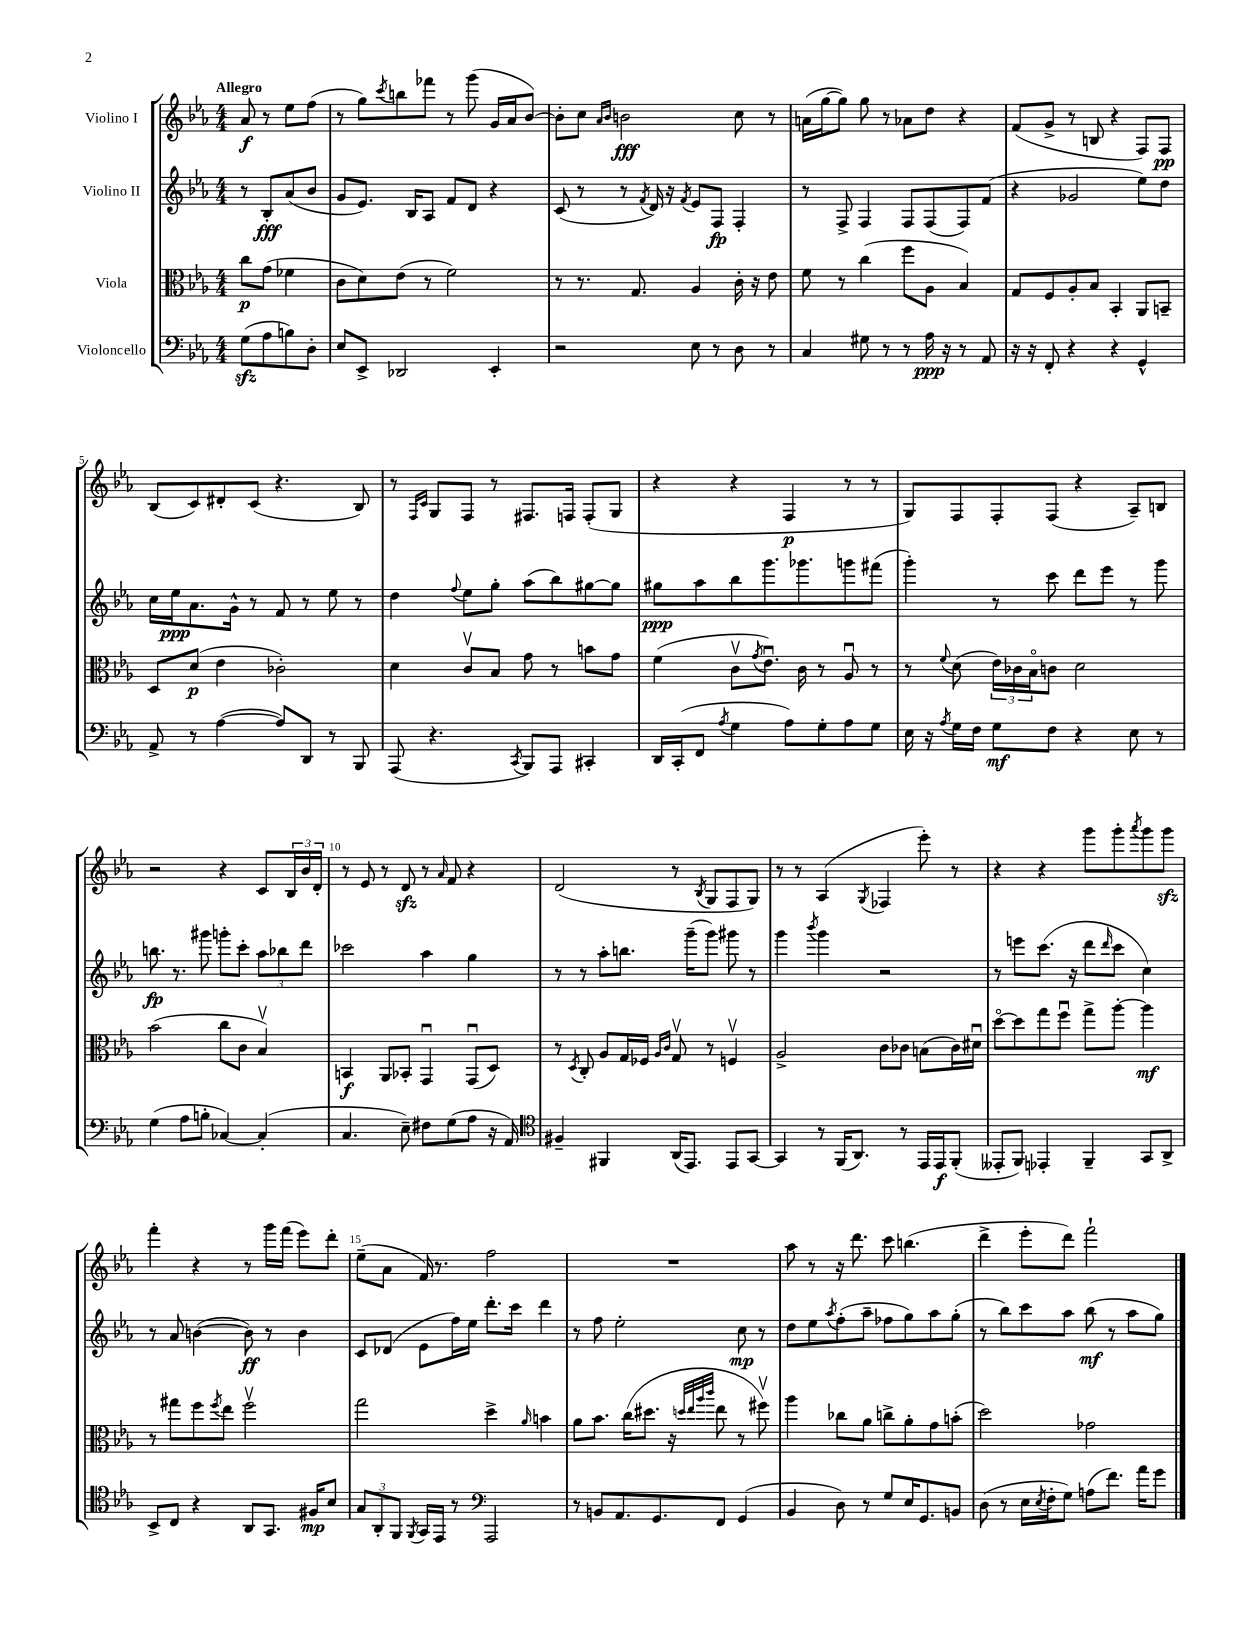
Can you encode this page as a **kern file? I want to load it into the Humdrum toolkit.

**kern	**dynam	**kern	**dynam	**kern	**dynam	**kern	**dynam
*part4	*part4	*part3	*part3	*part2	*part2	*part1	*part1
*staff4	*staff4	*staff3	*staff3	*staff2	*staff2	*staff1	*staff1
*I"Violoncello	*	*I"Viola	*	*I"Violino II	*	*I"Violino I	*
*clefF4	*	*clefC3	*	*clefG2	*	*clefG2	*
*k[b-e-a-]	*	*k[b-e-a-]	*	*k[b-e-a-]	*	*k[b-e-a-]	*
*M4/4	*	*M4/4	*	*M4/4	*	*M4/4	*
=	=	=	=	=	=	=	=
!	!	!	!	!	!	!LO:TX:a:B:t=Allegro	!
(8Gzz\L	.	8cc\L	p	8r	.	8a-/	f
8A-\	.	(8g\J	.	8B-'/L	fff	8r	.
8Bn\)	.	4f-X\	.	(8a-/	.	8ee-\L	.
8D'\J	.	.	.	8b-/J	.	(8ff\J	.
=1	=1	=1	=1	=1	=1	=1	=1
8E-/L	.	8c\L	.	8g/L	.	8r	.
8EE-^/J	.	8d\)	.	8.e-/J)	.	8gg\L)	.
.	.	.	.	.	.	8qccc/	.
2DD-X/	.	(8e-\J	.	.	.	8bbn\	.
.	.	.	.	16B-/KL	.	.	.
.	.	8r	.	8A-/J	.	8fff-X\J	.
.	.	2f\)	.	8f/L	.	8r	.
.	.	.	.	8d/J	.	(8ggg\	.
4EE-'/	.	.	.	4r	.	16g/LL	.
.	.	.	.	.	.	16a-/J	.
.	.	.	.	.	.	[8b-/J)	.
=2	=2	=2	=2	=2	=2	=2	=2
2r	.	8r	.	(8c/	.	8b-'\L]	.
.	.	8.r	.	8r	.	8cc\J	.
.	.	.	.	.	.	16qqa-/LL	.
.	.	.	.	.	.	16qqb-/JJ	.
.	.	.	.	8r	.	2bn\	fff
.	.	8.G/	.	.	.	.	.
.	.	.	.	8qf/	.	.	.
.	.	.	.	16d/)	.	.	.
.	.	.	.	16r	.	.	.
.	.	.	.	8qf/	.	.	.
8E-\	.	4A-/	.	8e-/L	.	.	.
8r	.	.	.	8F/J	fp	.	.
8D\	.	16c'\	.	4F'/	.	8cc\	.
.	.	16r	.	.	.	.	.
8r	.	8e-\	.	.	.	8r	.
=3	=3	=3	=3	=3	=3	=3	=3
4C/	.	8f\	.	8r	.	(16an\LL	.
.	.	.	.	.	.	[16gg\J	.
.	.	8r	.	8F^/	.	8gg\J])	.
8G#X\	.	(4cc\	.	4F/	.	8gg\	.
8r	.	.	.	.	.	8r	.
8r	.	8ff\L	.	8F/L	.	8a-X\L	.
16A-\	ppp	8A-\J	.	(8F/	.	8dd\J	.
16r	.	.	.	.	.	.	.
8r	.	4B-/)	.	8F/)	.	4r	.
8AA-/	.	.	.	(8f/J	.	.	.
=4	=4	=4	=4	=4	=4	=4	=4
16r	.	8G/L	.	4r	.	(8f/L	.
16r	.	.	.	.	.	.	.
8FF'/	.	8F/	.	.	.	8g^/J	.
4r	.	8A-'/	.	2g-X/	.	8r	.
.	.	8B-/J	.	.	.	8Bn/	.
4r	.	4BB-'/	.	.	.	4r	.
4GG^^/	.	8AA-/L	.	8ee-\L)	.	8F/L)	.
.	.	8BBn~/J	.	8dd\J	.	8F/J	pp
!!LO:LB:g=z
=5	=5	=5	=5	=5	=5	=5	=5
8AA-^/	.	8D/L	.	16cc\LL	.	(8B-/L	.
.	.	.	.	16ee-\J	ppp	.	.
8r	.	(8d/J	p	8.a-\	.	8c/)	.
([4A-\	.	4e-\	.	.	.	8d#X'/	.
.	.	.	.	16g^^\Jk	.	.	.
.	.	.	.	8r	.	(8c/J	.
8A-/L])	.	2c-X'\)	.	8f/	.	4.r	.
8DD/J	.	.	.	8r	.	.	.
8r	.	.	.	8ee-\	.	.	.
8BBB-/	.	.	.	8r	.	8B-/)	.
=6	=6	=6	=6	=6	=6	=6	=6
(8AAA-/	.	4d\	.	4dd\	.	8r	.
.	.	.	.	.	.	16qqF/LL	.
.	.	.	.	.	.	16qqc/JJ	.
4.r	.	.	.	.	.	8G/L	.
.	.	.	.	8qqff/	.	.	.
.	.	8cv/L	.	8ee-\L	.	8F/J	.
.	.	8B-/J	.	8gg'\J	.	8r	.
8qCC/	.	.	.	.	.	.	.
8BBB-/L)	.	8g\	.	(8aa-\L	.	8.F#X/L	.
8AAA-/J	.	8r	.	8bb-\)	.	.	.
.	.	.	.	.	.	16Fn/Jk	.
4CC#X'/	.	8bn\L	.	[8gg#X\	.	(8F'/L	.
.	.	8g\J	.	8gg#\J]	.	8G/J	.
=7	=7	=7	=7	=7	=7	=7	=7
16DD/LL	.	(4f\	.	8gg#X\L	ppp	4r	.
(16CC'/J	.	.	.	.	.	.	.
8FF/J	.	.	.	8aa-\	.	.	.
8qA-/	.	.	.	.	.	.	.
4G\	.	8cv\L	.	8bb-\	.	4r	.
.	.	8qg/	.	.	.	.	.
.	.	8.e-u\J)	.	8.ggg\	.	.	.
8A-\L)	.	.	.	.	.	4F/	p
.	.	16c\	.	8.ggg-X\	.	.	.
8G'\	.	8r	.	.	.	.	.
8A-\	.	8A-u/	.	8gggn\	.	8r	.
8G\J	.	8r	.	(8fff#X\J	.	8r	.
=8	=8	=8	=8	=8	=8	=8	=8
16E-\	.	8r	.	4ggg'\)	.	8G/L)	.
16r	.	.	.	.	.	.	.
8qA-/	.	8qqf/	.	.	.	.	.
16G\LL	.	(8d\	.	.	.	8F/	.
16F\JJ	.	.	.	.	.	.	.
8G\L	mf	24e-\LL)	.	8r	.	8F'/	.
.	.	24c-X\	.	.	.	.	.
.	.	24B-\J	.	.	.	.	.
8F\J	.	8cn\J	.	8ccc\	.	(8F/J	.
4r	.	2d\	.	8ddd\L	.	4r	.
.	.	.	.	8eee-\J	.	.	.
8E-\	.	.	.	8r	.	8A-~/L)	.
8r	.	.	.	8ggg\	.	8Bn/J	.
!!LO:LB:g=z
=9	=9	=9	=9	=9	=9	=9	=9
(4G\	.	(2b-\	.	8.bbn\	fp	2r	.
.	.	.	.	8.r	.	.	.
8A-\L	.	.	.	.	.	.	.
8Bn'\J	.	.	.	8ggg#X\	.	.	.
[4C-X/)	.	8cc\L	.	8gggn'\L	.	4r	.
.	.	8c\J	.	8ccc'\J	.	.	.
(4C-'/]	.	4B-v/)	.	12aa-\L	.	8c/L	.
.	.	.	.	12bb-X\	.	.	.
.	.	.	.	.	.	24B-/L	.
.	.	.	.	12ddd\J	.	24b-/	.
.	.	.	.	.	.	24d'/JJ	.
=10	=10	=10	=10	=10	=10	=10	=10
4.C/	.	4BBn/	f	2ccc-X\	.	8r	.
.	.	.	.	.	.	8e-/	.
.	.	8AA-/L	.	.	.	8r	.
8E-~\)	.	8BB-X'/J	.	.	.	8dzz/	.
8F#X\L	.	4GGu/	.	4aa-\	.	8r	.
.	.	.	.	.	.	16qqa-/	.
(8G\	.	.	.	.	.	8f/	.
8A-\J	.	(8GGu/L	.	4gg\	.	4r	.
16r	.	8D/J)	.	.	.	.	.
16AA-/)	.	.	.	.	.	.	.
=11	=11	=11	=11	=11	=11	=11	=11
*clefC4	*	*	*	*	*	*	*
4F#X~/	.	8r	.	8r	.	(2d/	.
.	.	8qD/	.	.	.	.	.
.	.	8C'/	.	8r	.	.	.
4FF#X/	.	8A-/L	.	8aa-'\L	.	.	.
.	.	16G/L	.	8.bbn\J	.	.	.
.	.	16F-X/JJ	.	.	.	.	.
.	.	16qqA-/LL	.	.	.	.	.
.	.	16qqc/JJ	.	.	.	.	.
(16AA-/KL	.	8Gv/	.	.	.	8r	.
8.EE-/J)	.	.	.	(16ggg~\KL	.	.	.
.	.	.	.	.	.	8qB-/	.
.	.	8r	.	8ggg\J)	.	8G/L	.
8EE-/L	.	4Fnv/	.	8ggg#X\	.	8F/	.
[8GG/J	.	.	.	8r	.	8G/J)	.
=12	=12	=12	=12	=12	=12	=12	=12
4GG/]	.	2A-^/	.	4ggg\	.	8r	.
.	.	.	.	.	.	8r	.
.	.	.	.	8qbbb-/	.	.	.
8r	.	.	.	4ggg\	.	(4A-/	.
(16FF/KL	.	.	.	.	.	.	.
8.AA-/J)	.	.	.	.	.	.	.
.	.	.	.	.	.	8qG/	.
.	.	8c\L	.	2r	.	4F-X/	.
8r	.	8c-X\J	.	.	.	.	.
16EE-/LL	.	(8Bn\L	.	.	.	8eee-'\)	.
16EE-/J	f	.	.	.	.	.	.
(8FF'/J	.	16c-\L)	.	.	.	8r	.
.	.	16d#Xu\JJ	.	.	.	.	.
=13	=13	=13	=13	=13	=13	=13	=13
8EE--X'/L	.	[8dd\L	.	8r	.	4r	.
8FF/J)	.	8dd\]	.	8eeen\L	.	.	.
4EE-X'/	.	8gg\	.	(8.ccc\J	.	4r	.
.	.	8ffu\J	.	.	.	.	.
.	.	.	.	16r	.	.	.
4FF~/	.	8gg^\L	.	8ddd\L	.	8ggg\L	.
.	.	.	.	16qqddd/	.	.	.
.	.	[8aa-'\J	.	8ccc\J	.	8ggg'\	.
.	.	.	.	.	.	8qaaa-/	.
8GG/L	.	4aa-\]	mf	4cc\)	.	8ggg\	.
8AA-^/J	.	.	.	.	.	8gggzz\J	.
!!LO:LB:g=z
=14	=14	=14	=14	=14	=14	=14	=14
8BB-^/L	.	8r	.	8r	.	4fff'\	.
8C/J	.	8gg#X\L	.	8a-/	.	.	.
4r	.	8ff\	.	([4bn\	.	4r	.
.	.	8qff/	.	.	.	.	.
.	.	8ee-\J	.	.	.	.	.
8AA-/L	.	2ffv\	.	8b\])	ff	8r	.
8.GG/J	.	.	.	8r	.	16ggg\LL	.
.	.	.	.	.	.	(16fff\JJ	.
.	.	.	.	4b\	.	8eee-\L)	.
16F#X/KL	mp	.	.	.	.	.	.
8B-/J	.	.	.	.	.	8ddd'\J	.
=15	=15	=15	=15	=15	=15	=15	=15
12G/L	.	2gg\	.	8c/L	.	(8ee-~\L	.
12AA-'/	.	.	.	.	.	.	.
.	.	.	.	(8d-X/J	.	8a-\J	.
12FF/J	.	.	.	.	.	.	.
8qFF/	.	.	.	.	.	.	.
16GG/LL	.	.	.	8e-\L	.	16f/)	.
16EE-/JJ	.	.	.	.	.	8.r	.
8r	.	.	.	16ff\L)	.	.	.
.	.	.	.	16ee-\JJ	.	.	.
*clefF4	*	*	*	*	*	*	*
2AAA-/	.	4dd^\	.	8.ddd'\L	.	2ff\	.
.	.	.	.	16ccc\Jk	.	.	.
.	.	16qqa-/	.	.	.	.	.
.	.	4bn\	.	4ddd\	.	.	.
=16	=16	=16	=16	=16	=16	=16	=16
8r	.	8a-\L	.	8r	.	1r	.
8BBn/L	.	8.b-\J	.	8ff\	.	.	.
8.AA-/	.	.	.	2ee-'\	.	.	.
.	.	(16cc\KL	.	.	.	.	.
.	.	8.dd#X\J	.	.	.	.	.
8.GG/	.	.	.	.	.	.	.
.	.	16r	.	.	.	.	.
.	.	32qqddn/LLL	.	.	.	.	.
.	.	32qqee-/	.	.	.	.	.
.	.	32qqaa-/	.	.	.	.	.
.	.	32qqccc/JJJ	.	.	.	.	.
8FF/J	.	8ee-\	.	.	.	.	.
(4GG/	.	8r	.	8cc\	mp	.	.
.	.	8ff#Xv\)	.	8r	.	.	.
=17	=17	=17	=17	=17	=17	=17	=17
4BB-/	.	4aa-\	.	8dd\L	.	8aa-\	.
.	.	.	.	8ee-\	.	8r	.
.	.	.	.	8qaa-/	.	.	.
8D\)	.	8cc-X\L	.	(8ff'\	.	16r	.
.	.	.	.	.	.	8.ddd\	.
8r	.	8a-\J	.	8aa-~\J	.	.	.
8G/L	.	8ccn^\L	.	8ff-X\L	.	8ccc\	.
16E-/K	.	8a-'\	.	8gg\)	.	(4.bbn\	.
8.GG/	.	.	.	.	.	.	.
.	.	8g\	.	8aa-\	.	.	.
8BBn/J	.	(8bn'\J	.	(8gg'\J	.	.	.
=18	=18	=18	=18	=18	=18	=18	=18
(8D\	.	2dd\)	.	8r	.	4ddd^\	.
8r	.	.	.	8bb-\L)	.	.	.
16E-\LL	.	.	.	8ccc\	.	8eee-'\L	.
8qE-/	.	.	.	.	.	.	.
16F'\J	.	.	.	.	.	.	.
8G\J)	.	.	.	8aa-\J	.	8ddd\J)	.
(8An\L	.	2g-X\	.	(8bb-\	mf	2fff`\	.
8.f\J)	.	.	.	8r	.	.	.
.	.	.	.	8aa-\L	.	.	.
16a-\KL	.	.	.	.	.	.	.
8g\J	.	.	.	8gg\J)	.	.	.
==	==	==	==	==	==	==	==
*-	*-	*-	*-	*-	*-	*-	*-
